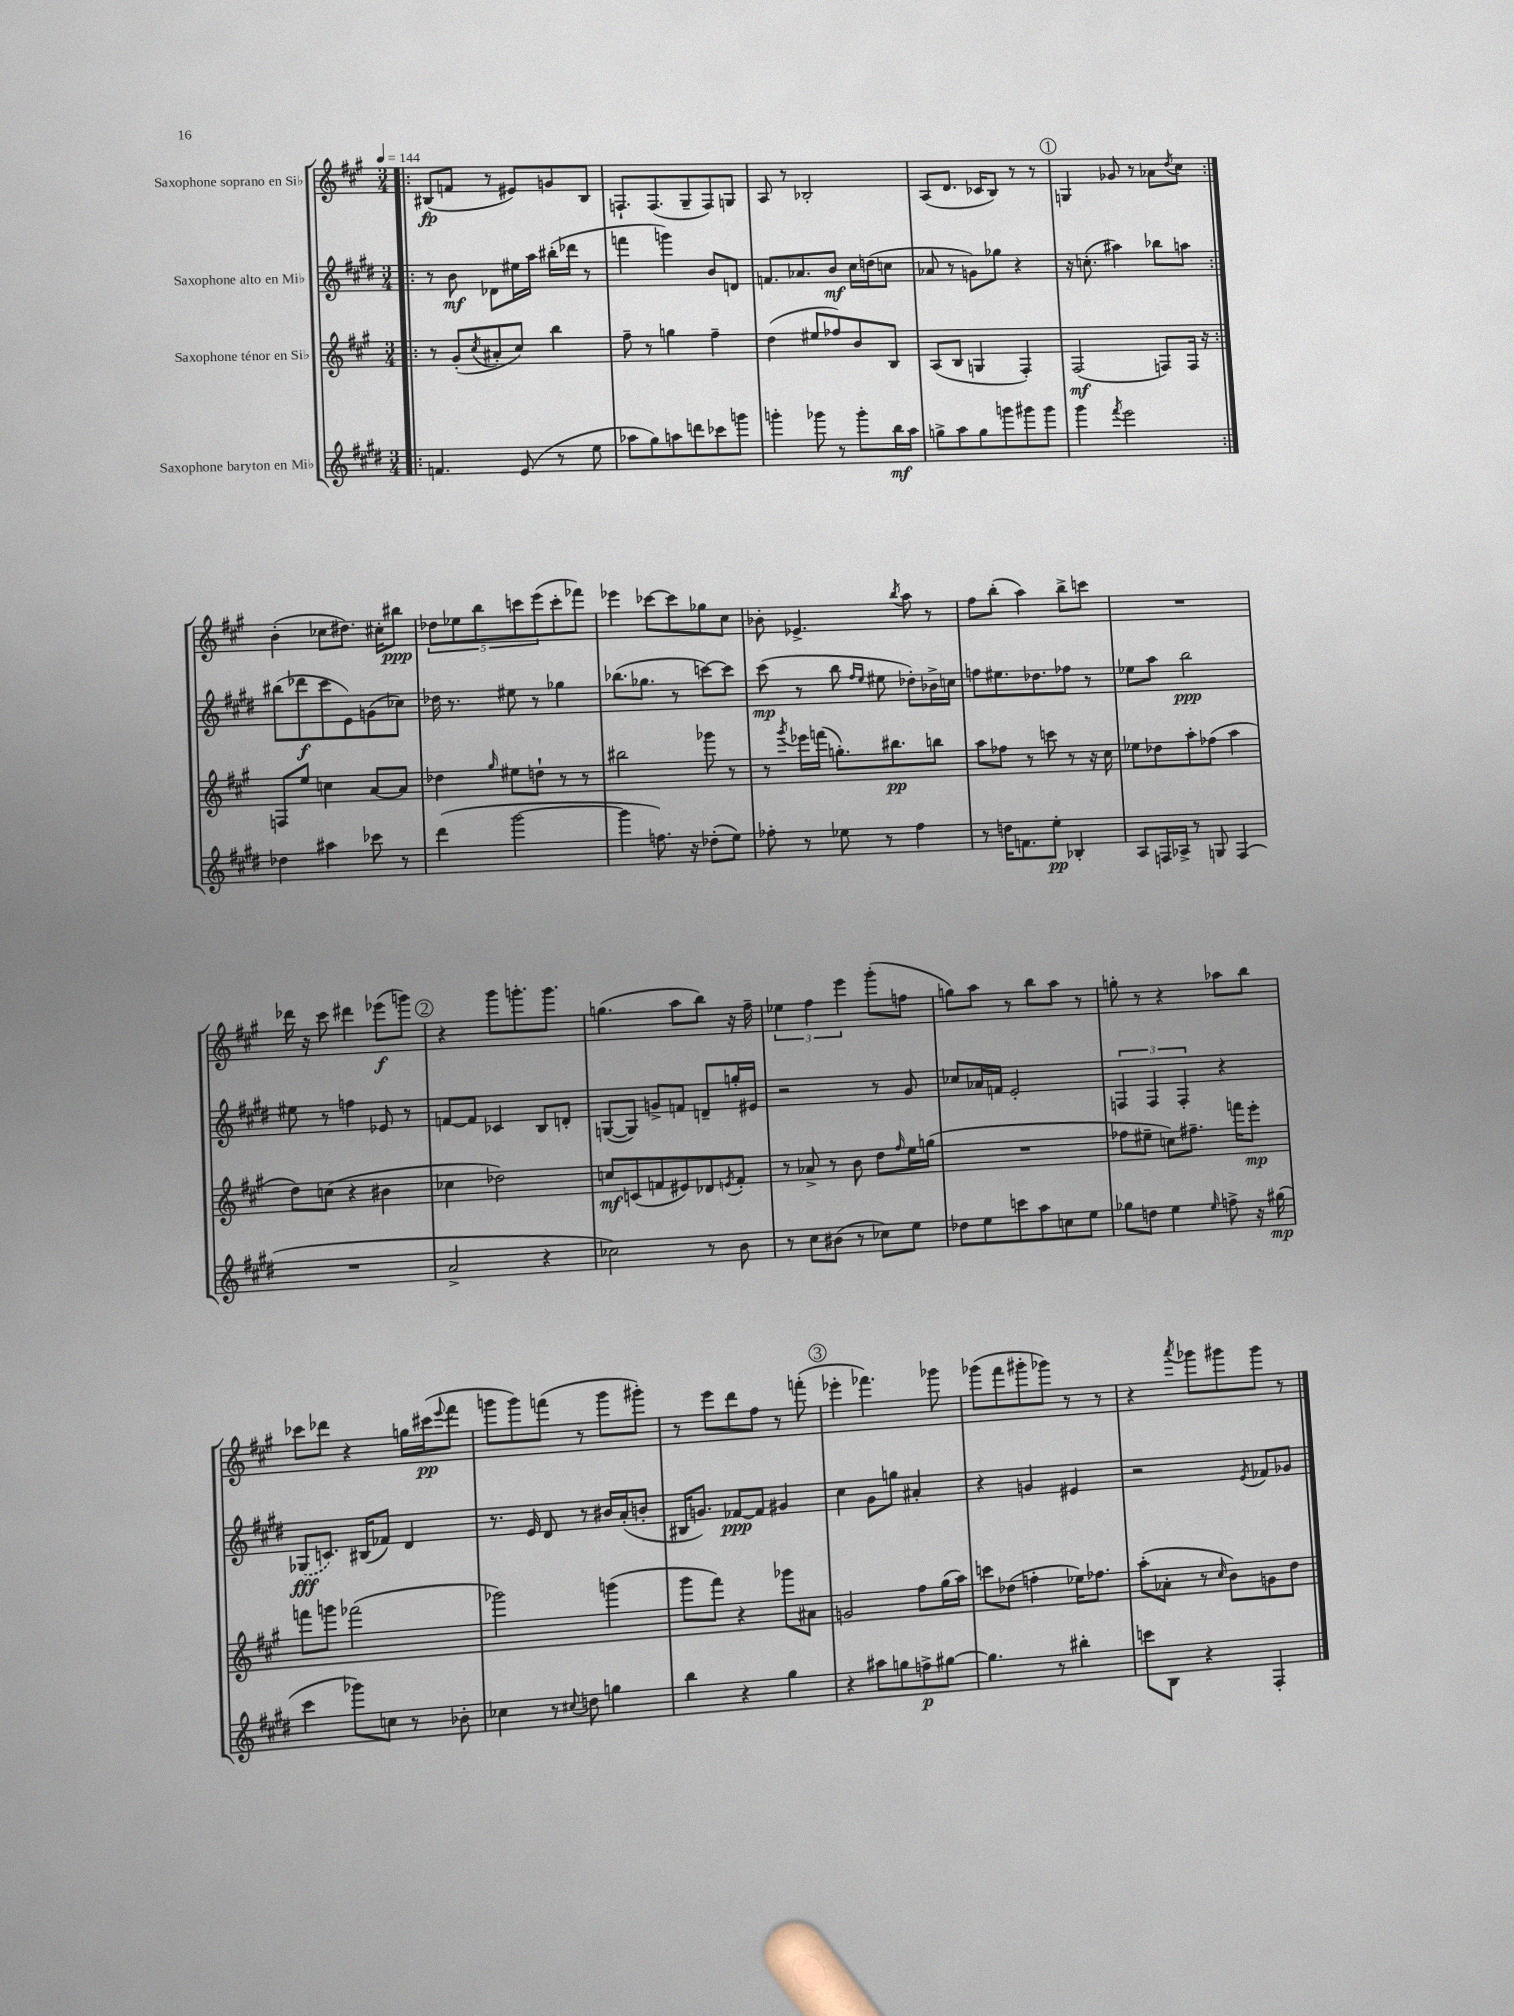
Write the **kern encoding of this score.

**kern	**kern	**kern	**kern
*staff4	*staff3	*staff2	*staff1
*clefG2	*clefG2	*clefG2	*clefG2
*k[f#c#g#d#]	*k[f#c#g#]	*k[f#c#g#d#]	*k[f#c#g#]
*M3/4	*M3/4	*M3/4	*M3/4
*MM144	*MM144	*MM144	*MM144
=!|:	=!|:	=!|:	=!|:
4.f/	8r	8r	(8B#/L
.	(8g#'/L	8b\	8f/J
.	8qcc#/	.	.
.	8a#'/	8d-\L	8r
(8e/	8cc#/J)	16ee#\L	8e#/L)
.	.	16aa\JJ	.
8r	4bb\	(16bb#'\LL	8g/
.	.	16ddd-\JJ	.
8ee\	.	8r	8B#/J
=	=	=	=
8aa-\L	8ff#~\	4fff\	8.F`/L
8gg#\)	8r	.	.
.	.	.	(8.F/
8aa\	4gg\	4ggg\)	.
8ddd\	.	.	8G#~/
8ccc-\	4ff#~\	8b/L	8F/)
8ggg\J	.	8d/J	8G/J
=	=	=	=
4ggg'\	(4dd\	8.f/L	8A/
.	.	.	8r
.	.	8.a-/	.
8ggg-\	8ee#/L	.	2B-'/
8r	8ff-/)	8b/J	.
8ggg-'\L	8b/	16cc#\LL	.
.	.	(16dd\J	.
16bb\L	8B/J	8cc\J	.
16aa\JJ	.	.	.
=	=	=	=
8gg^\L	(8A/L	8a-/	(8A/L
8aa\	8B/J	8r	8.d/J
8gg\	4G/	8g\L)	.
.	.	.	16c-/LK
8ggg\	.	8gg-\J	8B/J)
8ggg#\	4F#'/)	4r	8r
8ggg#\J	.	.	8r
=	=	=	=
4ggg#\	(2F#/	16r	4G/
.	.	(8.cc'\	.
8qfff#/	.	.	.
2eee\	.	4aa#\)	8g-/
.	.	.	8r
.	8F/L)	8bb-\L	8a-\L
.	.	.	8qdd/
.	16F/Jk	8aa\J	8cc#\J
.	16r	.	.
=:|!	=:|!	=:|!	=:|!
4dd-\	8F/L	(8bb#\L	(4b'\
.	8ee/J	8ddd-\	.
4aa#\	4cc\	8ccc#\	8cc-\L
.	.	8e\)	8.dd#\J)
8ccc-\	[8a/L	(8g\	.
.	.	.	16cc#'\LK
8r	8a/]J	8cc-\J)	8bb#\J
=	=	=	=
(4ddd#\	4dd-\	16dd-\	10dd-\L
.	.	8.r	.
.	.	.	10ee-\
.	.	.	10bb\
.	16qqgg#/	.	.
[2ggg#\	8ee#\L	8ee#\	.
.	.	.	10ccc\
.	8dd`\J	8r	.
.	.	.	(10eee\
.	8r	4gg-\	8ccc'\
.	8r	.	8fff-\J)
=	=	=	=
4ggg#\]	2bb#\	(8.bb-\L	4eee-\
.	.	8.gg-\J	.
8.ff\)	.	.	[8ccc-\L
.	.	8r	8ccc-\]
16r	.	.	.
(8dd-'\L	8ggg-\	[8ccc\L)	8gg-\
8ee\J)	8r	8ccc\]J	8cc#\J
=	=	=	=
8ff-'\	8r	(8ccc#\	8b-'\
.	8qggg#/	.	.
8r	16eee-\LL	8r	4.e-^/
.	(16fff\JJ	.	.
8ee-\	8.gg'\L)	8bb\	.
.	.	16qqff#/LL	.
.	.	16qqee/JJ	.
8r	.	8ee#\	.
.	8.bb#\	.	.
.	.	.	8qbb/
4ff-\	.	8dd-'\L)	8aa\
.	8bb\J	16b-^\L	8r
.	.	16cc\JJ	.
=	=	=	=
8r	8aa\L	8ff\L	8ff#\L
16dd\LK	8ff-\J	8.ee#\	(8bb'\J
8.f\	.	.	.
.	8r	.	4aa\)
.	.	8.dd-\	.
8ee'\J	8ccc\	.	.
4B-'/	8r	8ff-\J	8bb^\L
.	16r	8r	8ccc\J
.	16cc#\	.	.
=	=	=	=
8A/L	8ee-\L	8ee-\L	2.r
16F/L	8dd-\	8aa\J	.
16A-^/JJ	.	.	.
8r	8aa'\	2bb\	.
8G/	(8ff-\J	.	.
(4F/	4aa\	.	.
=	=	=	=
2.r	8dd\L)	8ee#\	16ddd-\
.	.	.	16r
.	(8cc\J	8r	8ccc#\
.	4r	4ff\	4ddd#\
.	4b#\	8e-/	(8eee-\L
.	.	8r	8ggg\J)
=	=	=	=
2a^/	4cc-\	[8f/L	4r
.	.	8f/]J	.
.	2dd-\)	4c-/	8ggg#\L
.	.	.	8.ggg'\
4r	.	8B/L	.
.	.	.	8.ggg\J
.	.	8d'/J	.
=	=	=	=
2cc-\)	8cc/L	([8G/L	(4.gg\
.	(8c/	8G/]J)	.
.	8f/	8g^/L	.
.	8e#/)	8f/J	8aa\L
8r	8d-/	8d~/L	8bb\J)
.	8qe/	.	.
8b\	8f'/J	16gg'/L	16r
.	.	16e#/JJ	16ff#~\
=	=	=	=
8r	8r	2r	6ee-\
8cc#\L	8a-^/	.	.
.	.	.	6ff#\
(8b#\J	8r	.	.
.	.	.	6eee\
8r	8b\	.	.
8cc-\L)	8dd\L	8r	(8ggg#'\L
.	16qqff#/	.	.
8ee\J	16ee\L	8g#/	8ff\J
.	(16gg\JJ	.	.
=	=	=	=
8dd-\L	2.r	8cc-/L	8gg\L)
8ee\	.	16a-/L	8aa\J
.	.	16f/JJ	.
8ccc\	.	2e'/	8r
8aa\	.	.	8bb\L
8cc\	.	.	8aa\J
8ee\J	.	.	8r
=	=	=	=
8gg-\L	8ff-\L	6F/	8gg'\
8dd\J	8ee#~\J	.	8r
.	.	6F/	.
4ee\	8cc\L)	.	4r
.	.	6F'/	.
.	8.ff#~\J	.	.
16qqee/	.	.	.
8ff^\	.	4r	8aa-\L
.	16fff\LK	.	.
16r	8eee'\J	.	8bb\J
(16gg#\	.	.	.
=	=	=	=
4ccc#\	8fff\L	(8G-/L	8ccc-\L
.	8ggg\J	8.c/J)	8ddd-\J
8ggg-\L)	(2fff-\	.	4r
.	.	(16B#/LK	.
8cc\J	.	8f-/J)	.
8r	.	4d#/	16gg\LL
.	.	.	(16ccc#\J
.	.	.	8qqeee/
8b-'\	.	.	8fff#\J
=	=	=	=
4cc-\	2ggg-\)	8.r	8ggg\L
.	.	.	8ggg\)
.	.	16e/	.
8r	.	8d#/	(8fff\J
8qqcc#/	.	.	.
8dd\	.	8r	8r
4gg\	(4ggg\	16b#/LL	8ggg\L
.	.	(16a'/J	.
.	.	8b'/J	8ggg#'\J)
=	=	=	=
4bb\	8ggg#\L	16B#/LK	8r
.	.	8.g/J)	.
.	8fff#\J)	.	8eee\L
4r	4r	[8f-/L	8ddd\
.	.	8f-/]J	8ff#\J
4gg#\	8ggg-\L	4g#/	8r
.	8a#\J	.	(8fff'\
=	=	=	=
4r	2g/	4cc#\	4eee-'\
8aa#\L	.	8g#\L	4.fff-\)
8gg\	.	8gg\J	.
8ff^\	8ff#\L	4a#'/	.
[8gg#\J	(16gg#\L	.	8ggg-\
.	16aa\JJ)	.	.
=	=	=	=
4.gg#\]	8ccc\L	4r	(8ggg-\L
.	(8dd-\J	.	8fff#\
.	4ff'\	4g/	8ggg#'\
8r	.	.	8ggg-\J)
4bb#'\	16ee-\LK)	4e#/	8r
.	8.ff-\J	.	.
.	.	.	8r
=	=	=	=
8ccc\L	(8aa'\L	2r	4r
8B\J	8a-'\J	.	.
.	.	.	8qaaa/
4r	8r	.	8ggg-\L
.	16qqcc#/	.	.
.	8b\L)	.	8ggg#\
.	.	8qe/	.
4F#'/	8g\	8f-/L	8ggg#\J
.	8dd\J	8g-/J	8r
==	==	==	==
*-	*-	*-	*-
